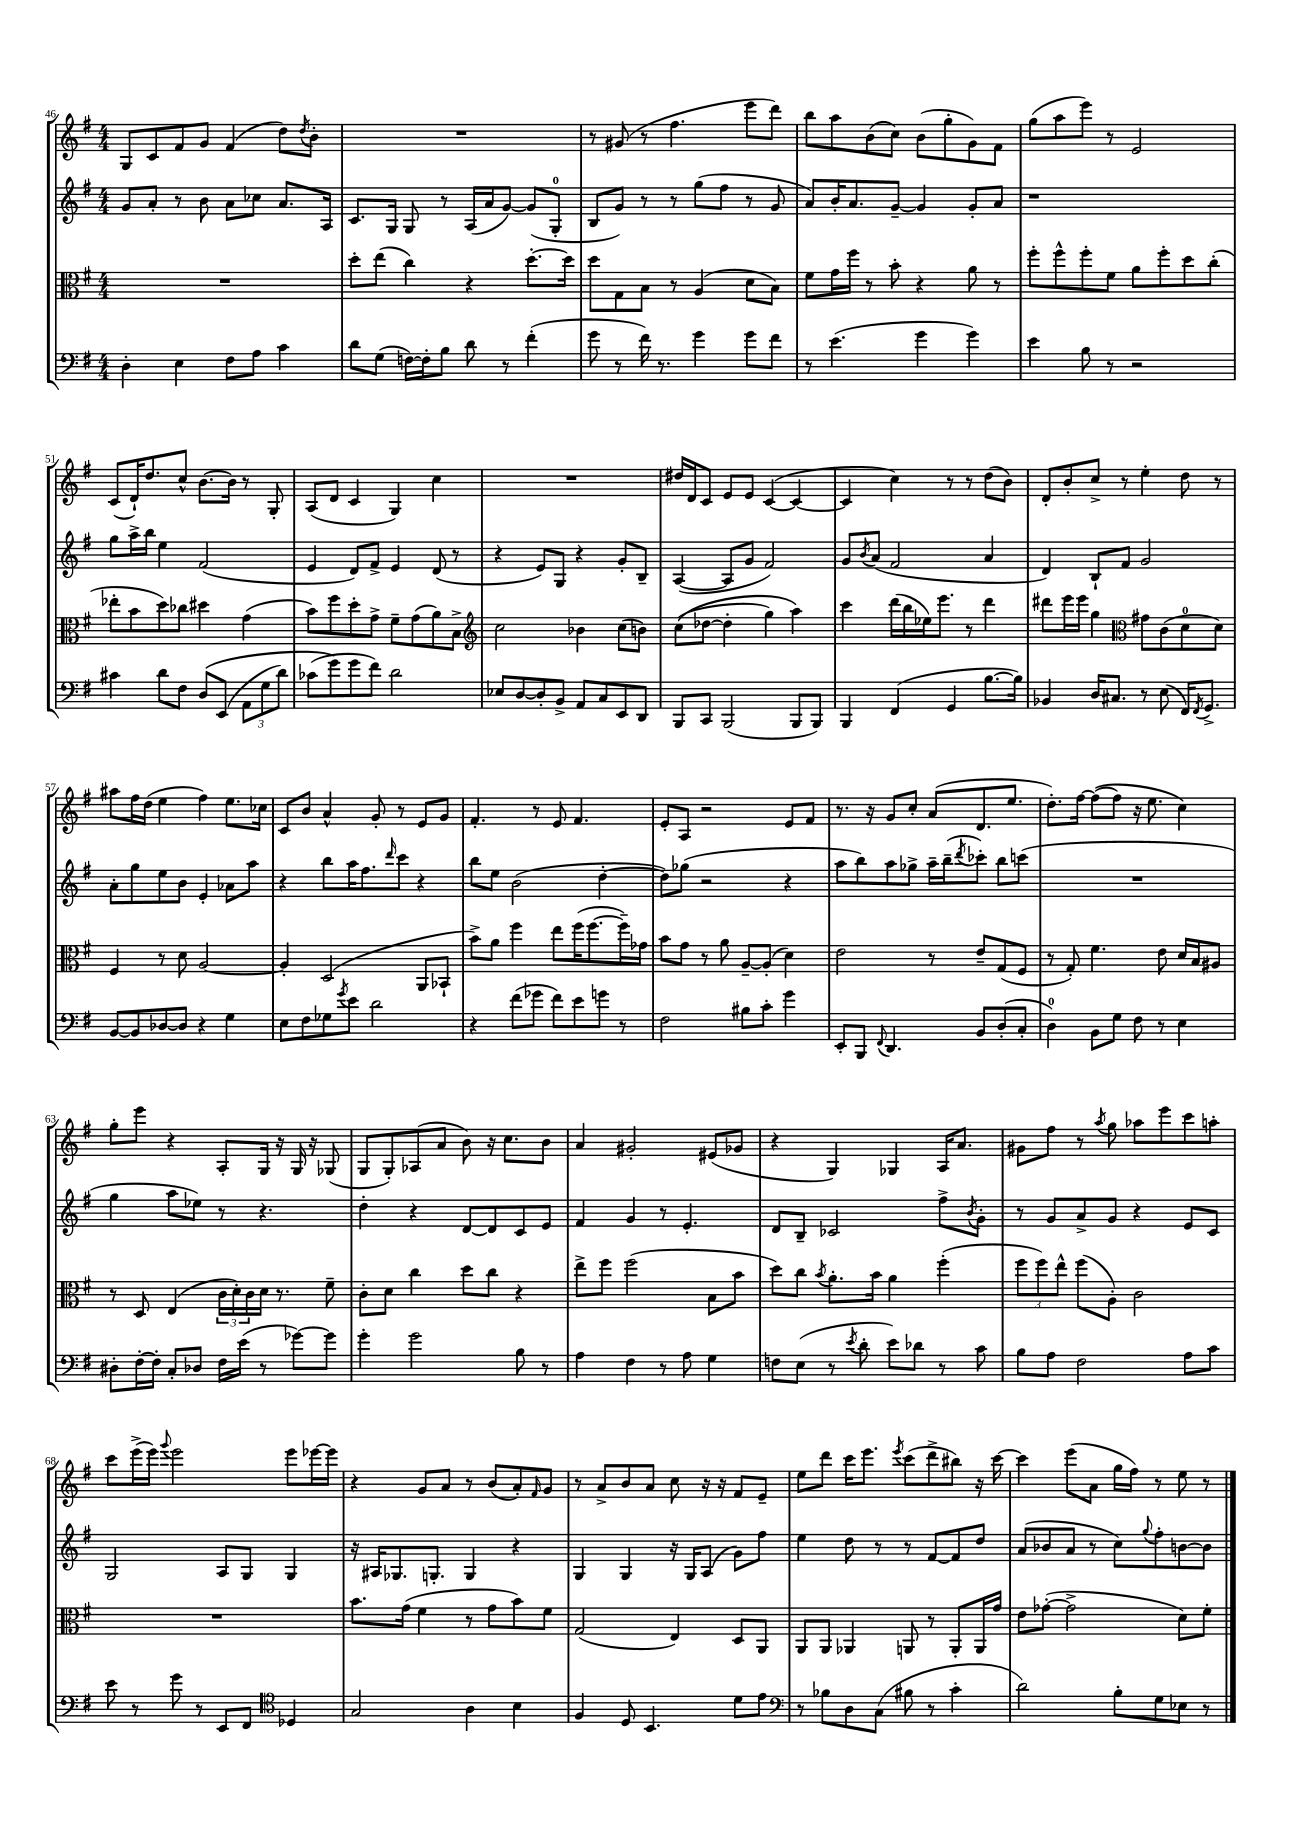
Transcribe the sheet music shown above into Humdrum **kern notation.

**kern	**kern	**kern	**kern
*part4	*part3	*part2	*part1
*staff4	*staff3	*staff2	*staff1
*clefF4	*clefC3	*clefG2	*clefG2
*k[f#]	*k[f#]	*k[f#]	*k[f#]
*M4/4	*M4/4	*M4/4	*M4/4
=46	=46	=46	=46
4D'\	1r	8g/L	8G/L
.	.	8a'/J	8c/
4E\	.	8r	8f#/
.	.	8b\	8g/J
8F#\L	.	8a\L	(4f#/
8A\J	.	8cc-X\J	.
4c\	.	8.a/L	8dd\L)
.	.	.	8qdd/
.	.	.	8b'\J
.	.	16A/Jk	.
=47	=47	=47	=47
8d\L	8dd'\L	8.c/L	1r
(8G\J	(8ee\J	.	.
.	.	16G/Jk	.
[16Fn\LL)	4cc\)	8G/	.
16F'\J]	.	.	.
8B\J	.	8r	.
8d\	4r	(16A/LL	.
.	.	16a/J	.
8r	.	[8g/J)	.
(4f#'\	[8.dd'\L	(8g/L]	.
.	.	8G'/J	.
.	16dd\Jk]	.	.
=48	=48	=48	=48
8g\	8dd\L	8B/L	8r
8r	8G\	8g/J)	(8g#X/
16f#\)	8B\J	8r	8r
8.r	.	.	.
.	8r	8r	4.ff#\
4g\	(4A/	(8gg\L	.
.	.	8ff#\J	.
8g\L	8d\L	8r	8eee\L
8f#\J	8B\J)	8g/	8ddd\J)
=49	=49	=49	=49
8r	8f#\L	8a/L)	8bb\L
(4.e\	16g\L	16b'/K	8aa\
.	16ff#\JJ	8.a/	.
.	8r	.	(8b\
.	8b'\	[8g~/J	8cc\J)
4g\	4r	4g/]	(8b\L
.	.	.	8gg'\
4g\)	8a\	8g'/L	8g\)
.	8r	8a/J	8f#\J
=50	=50	=50	=50
4e\	8ff#'\L	1r	(8gg\L
.	8ff#^^\	.	8aa\
8B\	8ff#'\	.	8eee\J)
8r	8f#\J	.	8r
2r	8a\L	.	2e/
.	8ff#'\	.	.
.	8dd\	.	.
.	(8cc'\J	.	.
!!LO:LB:g=z
=51	=51	=51	=51
4c#X\	8ee-X'\L	8gg\L	(8c/L
.	8b\	16aa^\L	16d`/K)
.	.	16bb\JJ	8.dd/
8d\L	8dd\)	4ee\	.
8F#\J	8cc-X\J	.	8cc^^/J
(8D/L	4dd#X\	(2f#/	[8.b\L
(8EE/J	.	.	.
.	.	.	16b\Jk]
12AA\L	(4g\	.	8r
12G\	.	.	.
.	.	.	8G'/
12d\J)	.	.	.
=52	=52	=52	=52
(8c-X\L	8b\L)	4e/	(8A/L
8g\)	8ff#\	.	8d/J
8g\	8dd'\	8d/L)	4c/
8f#\J)	8g^\J	8f#^/J	.
2d\	8f#~\L	4e/	4G/)
.	(8g\	.	.
.	8a\)	(8d/	4cc\
.	8B^\J	8r	.
=53	=53	=53	=53
*	*clefG2	*	*
8E-X/L	2cc\	4r	1r
[8D/	.	.	.
8D'/]	.	8e/L)	.
8BB^/J	.	8G/J	.
8AA/L	4b-X\	4r	.
8C/	.	.	.
8EE/	(8cc\L	8g'/L	.
8DD/J	8bn\J)	8B~/J	.
=54	=54	=54	=54
8BBB/L	((8cc\L	([4A/	16dd#X/LL
.	.	.	16d/J
8CC/J	[8dd-X\J	.	8c/J
(2BBB/	4dd-'\]	8A/L]	8e/L
.	.	8g/J	8e/J
.	4gg\)	2f#/)	([4c/
8BBB/L	4aa\)	.	4c/_
8BBB/J)	.	.	.
=55	=55	=55	=55
4BBB/	4ccc\	8g/L	4c/]
.	.	8qb/	.
.	.	(8a/J	.
(4FF#/	(16ddd\LL	2f#/	4cc\)
.	16bb\	.	.
.	16ee-X\J)	.	.
.	8.eee\J	.	.
4GG/	.	.	8r
.	8r	.	8r
[8.B\L	4ddd\	4a/	(8dd\L
.	.	.	8b\J)
16B\Jk])	.	.	.
=56	=56	=56	=56
4BB-X/	8ddd#X\L	4d/)	8d'/L
.	16eee\L	.	8b'/
.	16eee\JJ	.	.
16D/KL	4gg\	8B`/L	8cc^/J
8.C#X/J	.	.	.
.	.	8f#/J	8r
*	*clefC3	*	*
8r	8g#X\L	2g/	4ee'\
(8E\	(8c\	.	.
16FF#/KL)	8d\	.	8dd\
8qFF#/	.	.	.
8.GG^/J	.	.	.
.	8d\J)	.	8r
!!LO:LB:g=z
=57	=57	=57	=57
[8BB/L	4F#/	8a'\L	8aa#X\L
8BB/]	.	8gg\	16ff#\L
.	.	.	(16dd\JJ
[8D-X/	8r	8ee\	4ee\
8D-/J]	8d\	8b\J	.
4r	[2A/	4e'/	4ff#\)
4G\	.	8a-X\L	8.ee\L
.	.	8aa\J	.
.	.	.	16cc-X\Jk
=58	=58	=58	=58
8E\L	4A'/]	4r	8c/L
8F#\	.	.	8b/J
8G-X\	(2D/	8bb\L	4a^^/
8qg/	.	.	.
8e\J	.	16aa\K	.
.	.	8.ff#\	.
2d\	.	.	8g'/
.	.	16qqddd/	.
.	.	8ccc\J	8r
.	8AA/L	4r	8e/L
.	8BB-X`/J	.	8g/J
=59	=59	=59	=59
4r	8b^\L)	8bb\L	4.f#'/
.	8a\J	8ee\J	.
(8f#\L	4ff#\	(2b\	.
8g-X\J	.	.	8r
8f#\L)	8ee\L	.	8e/
8e\	(16ff#\K	.	4.f#/
.	[8.ff#\	.	.
8gn\J	.	[4dd'\	.
8r	16ff#~\L])	.	.
.	16g-X\JJ	.	.
=60	=60	=60	=60
2F#\	8b\L	8dd\L])	8e'/L
.	8g\J	(8gg-X\J	8A/J
.	8r	2r	2r
.	8a\	.	.
8B#X\L	[8A~/L	.	.
8c'\J	(8A'/J]	.	.
4g\	4d\)	4r	8e/L
.	.	.	8f#/J
=61	=61	=61	=61
8EE'/L	2e\	8aa\L	8.r
8BBB/J	.	8bb\)	.
.	.	.	16r
8qqFF#/	.	.	.
4.DD/	.	8aa\	8g/L
.	.	8gg-X^\J	8cc'/J
.	8r	16aa~\LL	(8a/L
.	.	(16bb~\J	.
.	.	8qddd/	.
8BB/L	8e~/L	8ccc-X'\J)	8.d/
(8D'/	(8G/	8bb\L	.
.	.	.	8.ee/J
8C'/J	8F#/J	(8cccn\J	.
=62	=62	=62	=62
4D\)	8r	1r	8.dd'\L)
.	8G'/)	.	.
.	.	.	[16ff#\Jk
8BB\L	4.f#\	.	((8ff#\L]
8G\J	.	.	8ff#\J)
8F#\	.	.	16r
.	.	.	8.ee\
8r	8e\	.	.
4E\	16d/LL	.	4cc\)
.	16B/J	.	.
.	8A#X/J	.	.
!!LO:LB:g=z
=63	=63	=63	=63
8D#X'\L	8r	4gg\	8gg'\L
[16F#'\L	8D/	.	8eee\J
16F#'\JJ]	.	.	.
8C'/L	(4E/	8aa\L	4r
8D-X/J	.	8ee-X\J)	.
16F#\LL	24c\LL	8r	8A'/L
.	24d'\)	.	.
(16e\JJ	.	.	.
.	24c\	.	.
8r	16d\JJ	4.r	16G/Jk
.	8.r	.	16r
[8g-X\L)	.	.	16G/
.	.	.	16r
8g-\J]	8f#~\	.	(8G-X/
=64	=64	=64	=64
4g'\	8c'\L	4dd'\	8G/L
.	8d\J	.	8G'/)
2g\	4cc\	4r	(8A-X/
.	.	.	8a/J
.	8dd\L	[8d/L	8b\)
.	8cc\J	8d/]	16r
.	.	.	8.cc\L
8B\	4r	8c/	.
8r	.	8e/J	8b\J
=65	=65	=65	=65
4A\	8ee^\L	4f#/	4a/
.	8ff#\J	.	.
4F#\	(2ff#\	4g/	2g#X'/
8r	.	8r	.
8A\	.	4.e'/	.
4G\	8B\L	.	(8e#X/L
.	8b\J	.	8g-X/J
=66	=66	=66	=66
8Fn\L	8dd\L)	8d/L	4r
(8E\J	8cc\J	8B~/J	.
.	8qb/	.	.
8r	8.a'\L	2c-X/	4G/)
8qe/	.	.	.
8d'\	.	.	.
.	16b\Jk	.	.
8e\L)	4a\	.	4G-X/
8d-X\J	.	.	.
8r	(4ff#'\	8ff#^\L	16A/KL
.	.	.	8.a/J
.	.	8qb/	.
8c\	.	8g'\J	.
=67	=67	=67	=67
8B\L	12ff#\L	8r	8g#X\L
.	12ff#\)	.	.
8A\J	.	8g/L	8ff#\J
.	12ee^^\J	.	.
2F#\	(8ff#\L	8a^/	8r
.	.	.	8qaa/
.	8A'\J)	8g/J	8gg\
.	2c\	4r	8aa-X\L
.	.	.	8eee\
8A\L	.	8e/L	8ccc\
8c\J	.	8c/J	8aan'\J
!!LO:LB:g=z
=68	=68	=68	=68
8e\	1r	2G/	8ccc\L
8r	.	.	(16eee^\L
.	.	.	16eee\JJ)
.	.	.	8qqggg/
8g\	.	.	2eee\
8r	.	.	.
8EE/L	.	8A/L	.
8FF#/J	.	8G/J	.
*clefC4	*	*	*
4D-X/	.	4G/	8eee\L
.	.	.	[16eee-X\L
.	.	.	16eee-\JJ]
=69	=69	=69	=69
2G/	8.b\L	16r	4r
.	.	16A#X/KL	.
.	.	8.G-X/	.
.	(16g\Jk	.	.
.	4f#\	.	8g/L
.	.	8.Gn'/J	.
.	.	.	8a/J
4A\	8r	4G/	8r
.	8g\L	.	(8b/L
4B\	8b\)	4r	8a'/)
.	.	.	16qqf#/
.	8f#\J	.	8g/J
=70	=70	=70	=70
4F#/	(2G/	4G/	8r
.	.	.	8a^/L
8D/	.	4G/	8b/
4.BB/	.	.	8a/J
.	4E/)	16r	8cc\
.	.	16G/KL	.
.	.	(8A/J	16r
.	.	.	16r
8d\L	8D/L	8g\L)	8f#/L
8e\J	8AA/J	8ff#\J	8e~/J
=71	=71	=71	=71
*clefF4	*	*	*
8r	8AA/L	4ee\	8ee\L
8B-X\L	8AA/J	.	8ddd\J
8D\	4AA-X/	8dd\	16ccc\KL
.	.	.	8.eee\J
(8C\J	.	8r	.
.	.	.	8qeee/
8B#X\	8AAn/	8r	(8ccc\L
8r	8r	[8f#/L	8ddd^\
4c'\	8AA'/L	8f#/]	8bb#X\J)
.	16AA/L	8dd/J	16r
.	16g/JJ	.	[16ccc\
=72	=72	=72	=72
2d\)	8e\L	(8a/L	4ccc\]
.	([8g-X'\J	8b-X/	.
.	2g-^\]	8a/J	(8eee\L
.	.	8r	8a\J
8B'\L	.	8cc\L)	16gg\LL
.	.	.	16ff#\JJ)
.	.	8qqgg/	.
8G\	.	8ff#'\	8r
8E-X\J	8d\L)	[8bn\	8ee\
8r	8f#'\J	8b\J]	8r
==	==	==	==
*-	*-	*-	*-
